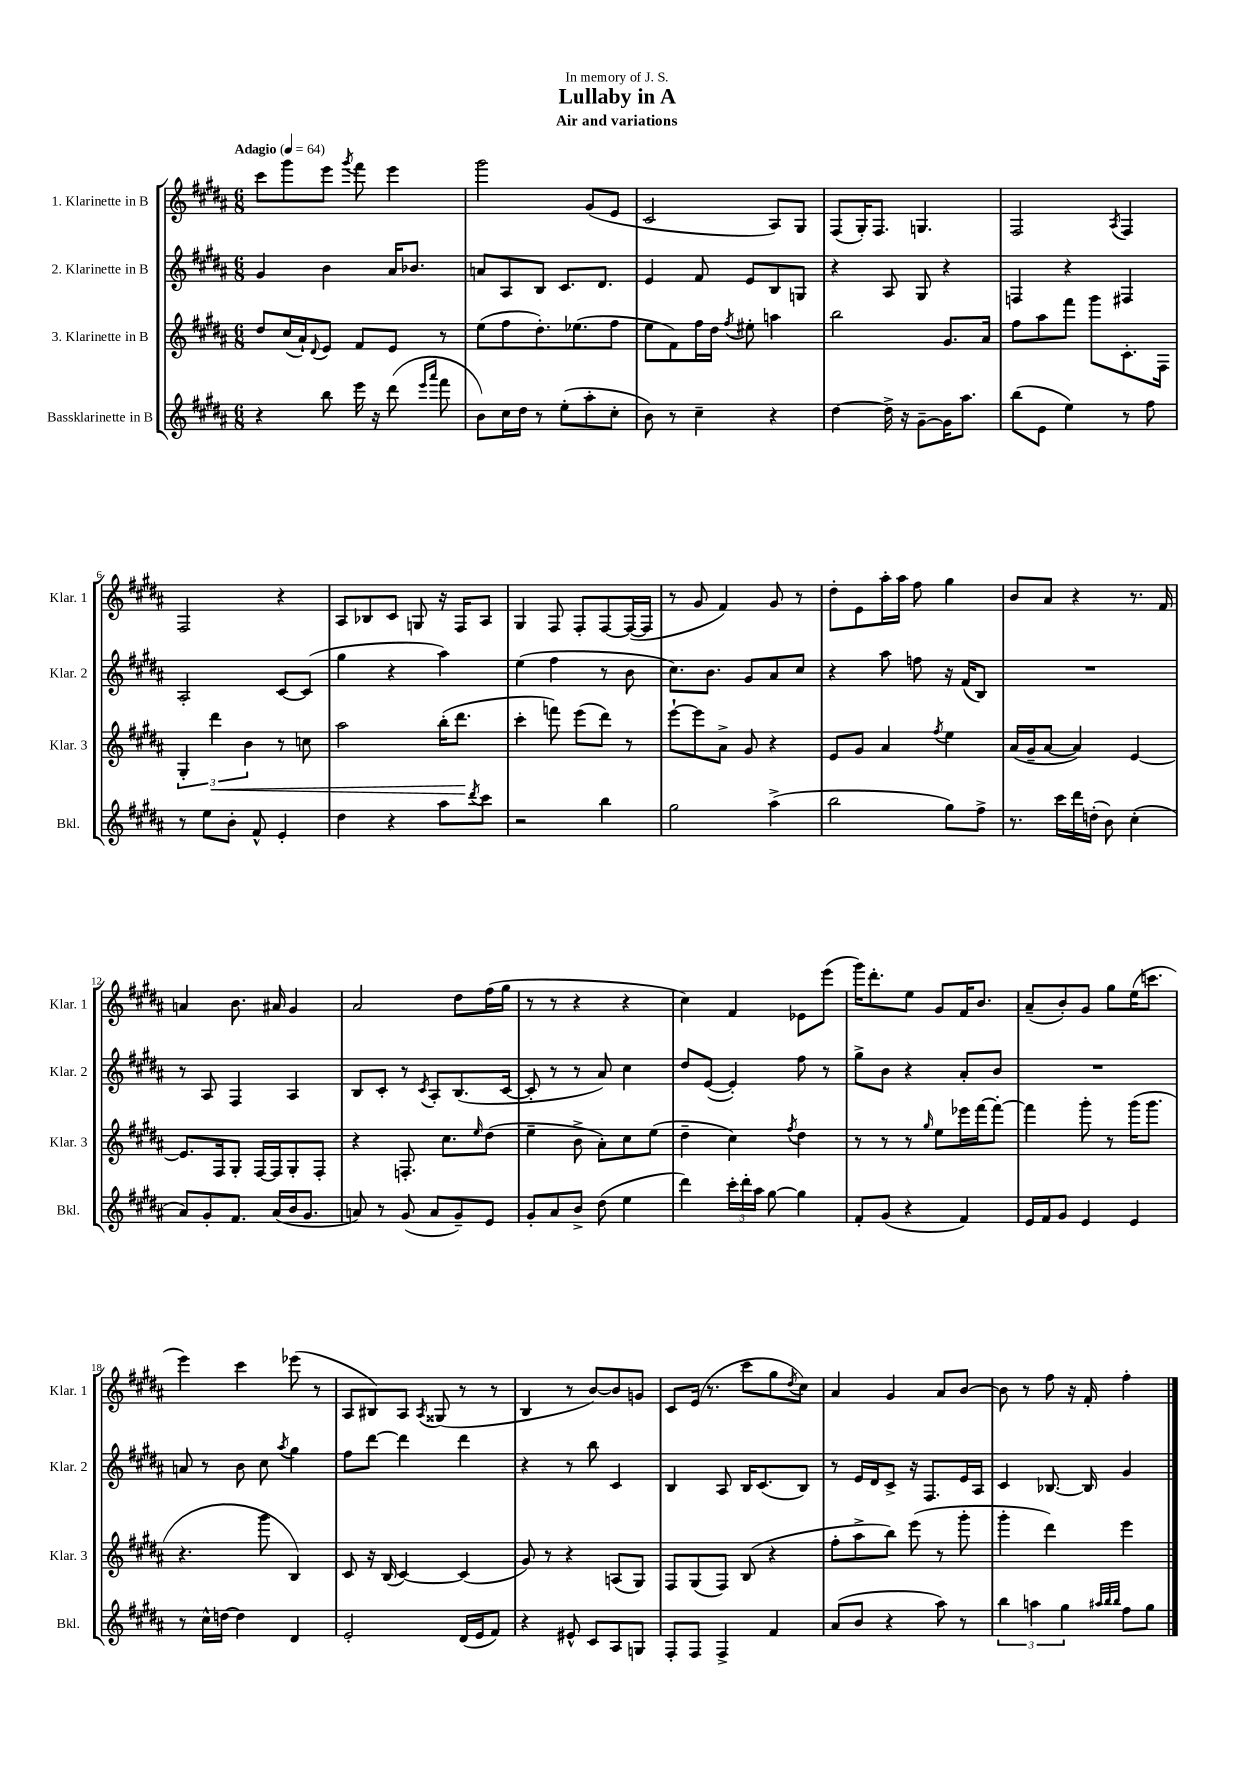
\header { title = "Lullaby in A" subtitle = "Air and variations" dedication = "In memory of J. S." }
<<
\new StaffGroup <<
\new Staff = "s0" \with { instrumentName = "1. Klarinette in B" shortInstrumentName = "Klar. 1" } {
    \clef treble \key b \major \numericTimeSignature \time 6/8 \tempo "Adagio" 4 = 64
    cis'''8 gis'''8 e'''8 \acciaccatura { gis'''8 } fis'''8 e'''4 |
    gis'''2 gis'8( e'8 |
    cis'2 ais8) gis8 |
    fis8( gis16-.) fis8. g4. |
    fis2 \acciaccatura { ais8 } fis4 |
    fis2 r4 |
    ais8 bes8 cis'8 g8 r16 fis16 ais8 |
    gis4 fis8 fis8-. fis8~ fis16~( fis16 |
    r8 gis'8 fis'4) gis'8 r8 |
    dis''8-. e'8 ais''16-. ais''16 fis''8 gis''4 |
    b'8 ais'8 r4 r8. fis'16 |
    a'4 b'8. ais'16 gis'4 |
    ais'2 dis''8 fis''16( gis''16 |
    r8 r8 r4 r4 |
    cis''4) fis'4 ees'8 e'''8( |
    gis'''16) dis'''8.-. e''8 gis'8 fis'16 b'8. |
    ais'8--( b'8-.) gis'8 gis''8 e''16( c'''8. |
    e'''4) cis'''4 ees'''8( r8 |
    ais8 bis8) ais8 \acciaccatura { ais8 } gisis8( r8 r8 |
    b4 r8 b'8~) b'8 g'8 |
    cis'8 e'16( r8. cis'''8 gis''8 \acciaccatura { dis''8 } cis''8) |
    ais'4 gis'4 ais'8 b'8~ |
    b'8 r8 fis''8 r16 fis'16-. fis''4-. \bar "|." |
}
\new Staff = "s1" \with { instrumentName = "2. Klarinette in B" shortInstrumentName = "Klar. 2" } {
    \clef treble \key b \major \numericTimeSignature \time 6/8
    gis'4 b'4 ais'16 bes'8. |
    a'8 ais8 b8 cis'8. dis'8. |
    e'4 fis'8 e'8 b8 g8 |
    r4 ais8 gis8 r4 |
    f4 r4 fis4 |
    ais2-. cis'8~ cis'8( |
    gis''4 r4 ais''4) |
    e''4( fis''4 r8 b'8 |
    cis''8.) b'8. gis'8 ais'8 cis''8 |
    r4 ais''8 f''8 r16 fis'16( b8) |
    R2. |
    r8 ais8 fis4 ais4 |
    b8 cis'8-. r8 \acciaccatura { cis'8 } ais8-. b8.( cis'16~ |
    cis'8-. r8 r8 ais'8) cis''4 |
    dis''8 e'8~( e'4-.) fis''8 r8 |
    gis''8-> b'8 r4 ais'8-. b'8 |
    R2. |
    a'8 r8 b'8 cis''8 \acciaccatura { ais''8 } gis''4 |
    fis''8 dis'''8~ dis'''4 dis'''4 |
    r4 r8 b''8 cis'4 |
    b4 ais8 b16 cis'8.( b8) |
    r8 e'16 dis'16 cis'8-> r16 fis8. e'16 ais16 |
    cis'4 bes8.~ bes16 gis'4 \bar "|." |
}
\new Staff = "s2" \with { instrumentName = "3. Klarinette in B" shortInstrumentName = "Klar. 3" } {
    \clef treble \key b \major \numericTimeSignature \time 6/8
    dis''8 cis''16( ais'16-!) \appoggiatura { dis'8 } e'8 fis'8 e'8 r8 |
    e''8( fis''8 dis''8.-.) ees''8.( fis''8 |
    e''8 fis'8) fis''16 dis''16 \acciaccatura { fis''8 } eis''8-. a''4 |
    b''2 gis'8. ais'16 |
    fis''8 ais''8 fis'''8 gis'''8 cis'8.-. fis16 |
    \tuplet 3/2 { gis4-. dis'''4\< b'4 } r8 c''8 |
    ais''2 b''16-.( dis'''8.\! |
    cis'''4-. f'''8) e'''8( dis'''8) r8 |
    e'''8~-! e'''8 ais'8-> gis'8 r4 |
    e'8 gis'8 ais'4 \acciaccatura { fis''8 } e''4 |
    ais'16( gis'16-- ais'8~ ais'4) e'4~ |
    e'8. fis16 gis8-. fis16~ fis16 gis8-. fis8-. |
    r4 f8.-. cis''8. \grace { e''16 } dis''8( |
    e''4-- b'8-> ais'8-.) cis''8 e''8( |
    dis''4-- cis''4) \acciaccatura { fis''8 } dis''4 |
    r8 r8 r8 \grace { gis''16 } e''8 ees'''16 fis'''16~ fis'''8~-. |
    fis'''4 gis'''8-. r8 gis'''16( gis'''8. |
    r4. gis'''8 b4) |
    cis'8 r16 b16( cis'4~) cis'4( |
    gis'8) r8 r4 a8( gis8) |
    fis8 gis8( fis8) b8( r4 |
    fis''8-. ais''8-> b''8) e'''8( r8 gis'''8-. |
    gis'''4-. dis'''4) e'''4 \bar "|." |
}
\new Staff = "s3" \with { instrumentName = "Bassklarinette in B" shortInstrumentName = "Bkl." } {
    \clef treble \key b \major \numericTimeSignature \time 6/8
    r4 b''8 e'''16 r16 dis'''8( \grace { e'''16 ais'''16 } fis'''8 |
    b'8) cis''16 dis''16 r8 e''8-.( ais''8-. cis''8-. |
    b'8) r8 cis''4-- r4 |
    dis''4~ dis''16-> r16 gis'8~-- gis'16 ais''8. |
    b''8( e'8 e''4) r8 fis''8 |
    r8 e''8 b'8-. fis'8-^ e'4-. |
    dis''4 r4 ais''8 \acciaccatura { dis'''8 } cis'''8 |
    r2 b''4 |
    gis''2 ais''4->( |
    b''2 gis''8) fis''8-> |
    r8. cis'''16 dis'''16 d''16-.( b'8) cis''4-.( |
    ais'8) gis'8-. fis'8. ais'16( b'16 gis'8. |
    a'8) r8 gis'8( a'8 gis'8--) e'8 |
    gis'8-. ais'8 b'8-> dis''8( e''4 |
    dis'''4) \tuplet 3/2 { cis'''16-. dis'''16-. ais''16 } gis''8~ gis''4 |
    fis'8-. gis'8( r4 fis'4) |
    e'16 fis'16 gis'8 e'4 e'4 |
    r8 cis''16-^ d''16~ d''4 dis'4 |
    e'2-. dis'16( e'16 fis'8) |
    r4 eis'8-^ cis'8 ais8 g8 |
    fis8-. fis8 fis4-> fis'4 |
    ais'8( b'8 r4 ais''8) r8 |
    \tuplet 3/2 { b''4 a''4 gis''4 } \grace { ais''32 b''32 b''32 } fis''8 gis''8 \bar "|." |
}
>>
>>
